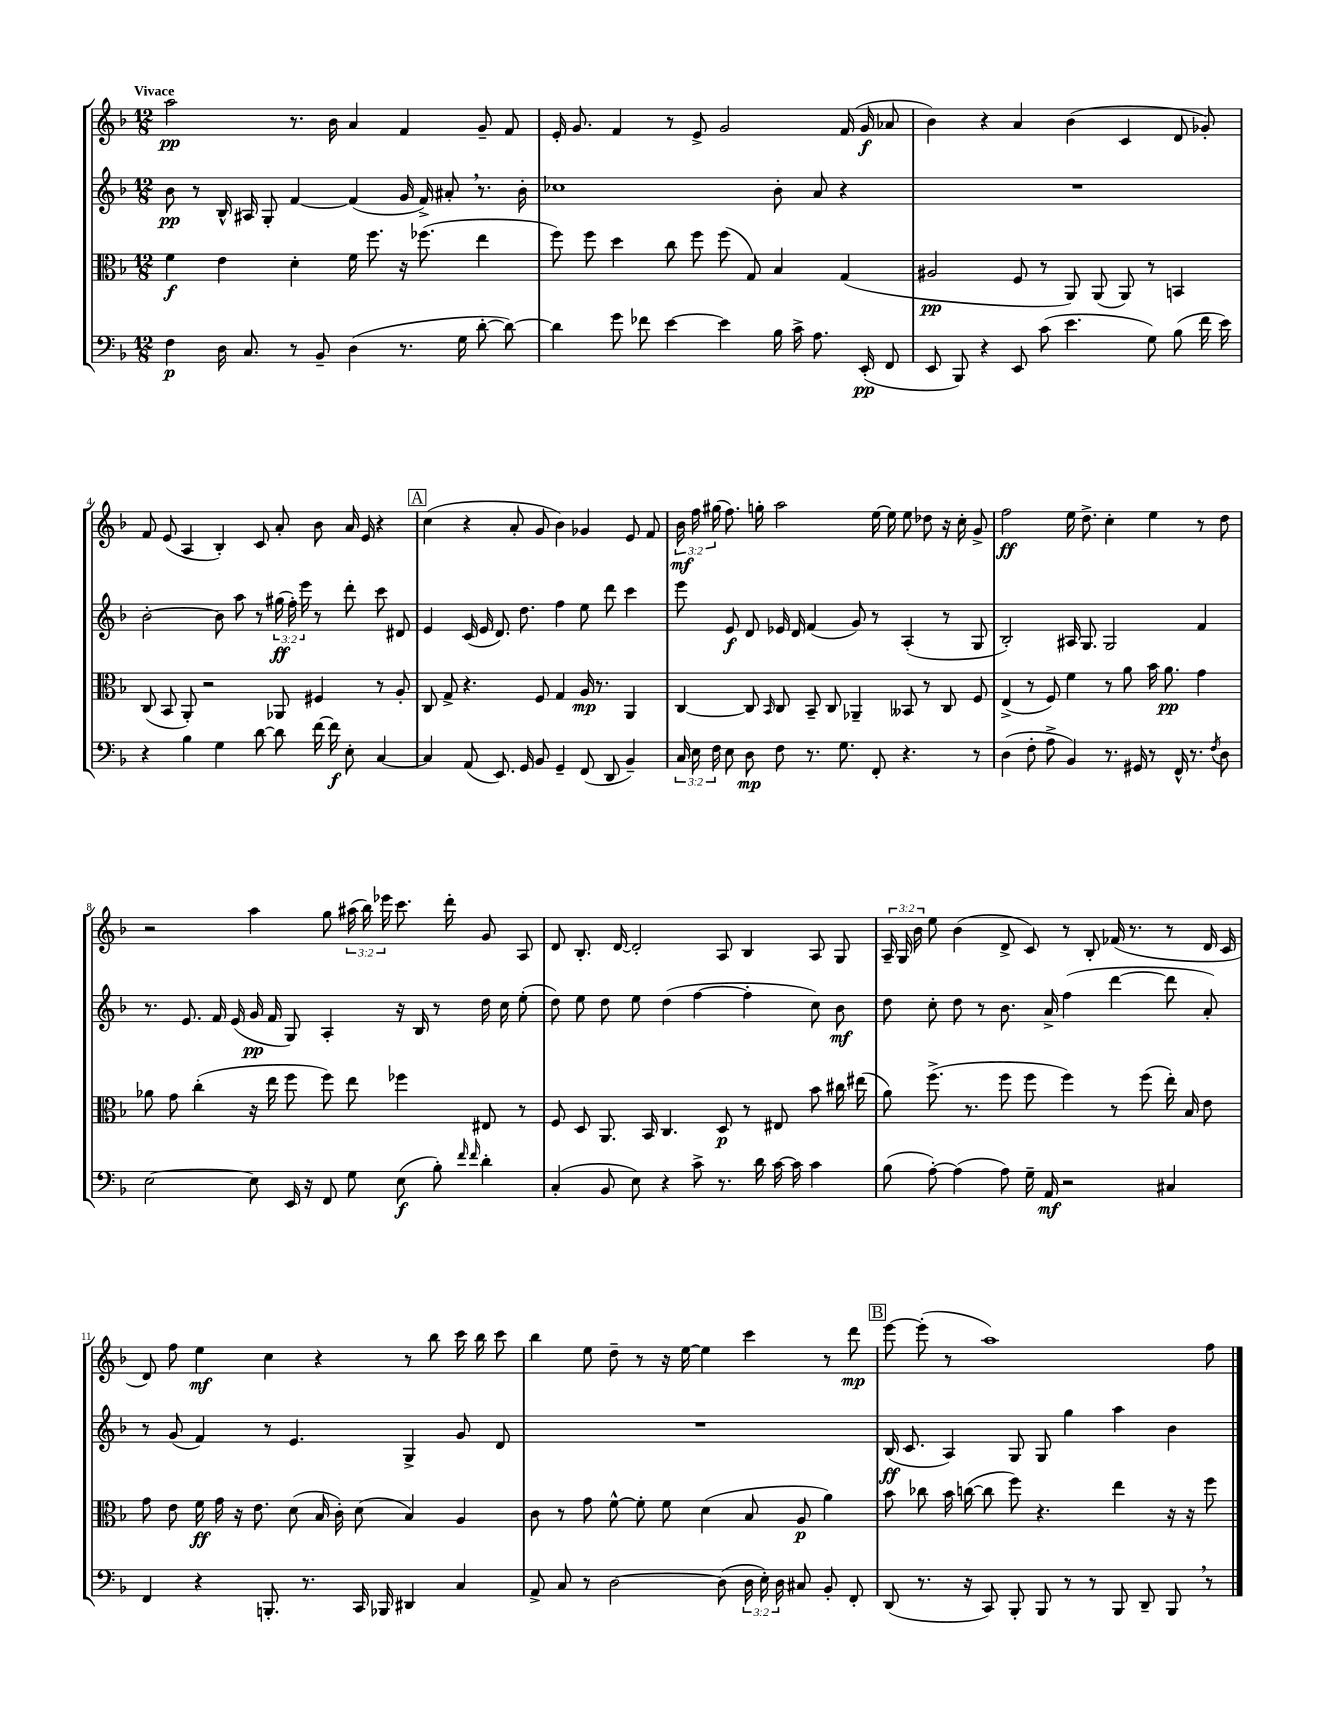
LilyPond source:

<<
\new StaffGroup <<
\new Staff = "s0" {
    \clef treble \key f \major \numericTimeSignature \time 12/8 \override Staff.TupletNumber.text = #tuplet-number::calc-fraction-text \tempo "Vivace"
    \autoBeamOff a''2\pp r8. bes'16 a'4 f'4 g'8-- f'8 |
    e'16-. g'8. f'4 r8 e'8-> g'2 f'16( g'16\f aes'8 |
    bes'4) r4 a'4 bes'4( c'4 d'8 ges'8-.) |
    f'8 e'8( a4 bes4-.) c'8 a'8-. bes'8 a'16 e'16 r4 |
    \mark \markup { \box "A" } c''4( r4 a'8-. g'8 bes'4) ges'4 e'8 f'8 |
    \tuplet 3/2 { bes'16\mf f''16 gis''16( } f''8.) g''16-. a''2 e''16~ e''16 e''8 des''8 r16 c''16-. g'8-> |
    f''2\ff e''16 d''8.-> c''4-. e''4 r8 d''8 |
    r2 a''4 g''8 \tuplet 3/2 { ais''16( bes''16) ees'''16 } c'''8. d'''16-. g'8 a8 |
    d'8 bes8.-. d'16~ d'2-. a8 bes4 a8 g8 |
    \tuplet 3/2 { a16-- g16 bes'16 } e''8 bes'4( d'8-> c'8) r8 bes8-. fes'16( r8. r8 d'16 c'16 |
    d'8) f''8 e''4\mf c''4 r4 r8 bes''8 c'''16 bes''16 c'''8 |
    bes''4 e''8 d''8-- r8 r16 e''16~ e''4 c'''4 r8 d'''8\mp |
    \mark \markup { \box "B" } e'''8~ e'''8-.( r8 a''1) f''8 \bar "|." |
}
\new Staff = "s1" {
    \clef treble \key f \major \numericTimeSignature \time 12/8 \override Staff.TupletNumber.text = #tuplet-number::calc-fraction-text
    \autoBeamOff bes'8\pp r8 bes16-^ ais16 g8-. f'4~ f'4( g'16 f'16->) ais'8-. \breathe r8. bes'16-. |
    ces''1 bes'8-. a'8 r4 |
    R1. |
    bes'2~-. bes'8 a''8 r8 \tuplet 3/2 { gis''16\ff( f''16-.) e'''16 } r8 d'''8-. c'''8 dis'8 |
    \mark \markup { \box "A" } e'4 c'16( e'16 d'8.) d''8. f''4 e''8 d'''8 c'''4 |
    e'''8 e'8\f d'8 ees'16 d'16 f'4( g'8) r8 a4-.( r8 g8 |
    bes2-.) ais16 g8. g2 f'4 |
    r8. e'8. f'16 e'16( g'16\pp f'16 g8) a4-. r16 bes16 r8 d''16 c''16 e''8-.( |
    d''8) e''8 d''8 e''8 d''4( f''4~ f''4-. c''8) bes'8\mf |
    d''8 c''8-. d''8 r8 bes'8. a'16-> f''4( d'''4~ d'''8 a'8-.) |
    r8 g'8( f'4) r8 e'4. g4-> g'8 d'8 |
    R1. |
    \mark \markup { \box "B" } bes16\ff( c'8. a4) g8 g8 g''4 a''4 bes'4 \bar "|." |
}
\new Staff = "s2" {
    \clef alto \key f \major \numericTimeSignature \time 12/8
    \autoBeamOff f'4\f e'4 d'4-. f'16 f''8. r16 fes''8.( e''4 |
    f''8) f''8 d''4 c''8 f''8 f''8( g8) bes4 g4( |
    ais2\pp f8 r8 a,8) a,8( a,8) r8 b,4 |
    c8( bes,8 a,8-.) r2 aes,8 fis4 r8 a8-. |
    \mark \markup { \box "A" } c8 g8-> r4. f8 g4 a16\mp r8. a,4 |
    c4~ c8 \grace { bes,16 } c8 bes,8-- c8 aes,4-- beses,8 r8 c8 f8 |
    e4->( r8 f8) f'4 r8 a'8 bes'16 a'8.\pp g'4 |
    aes'8 g'8 c''4-.( r16 e''16 f''8 f''8) e''8 fes''4 eis8 r8 |
    f8 d8 a,8. bes,16 c4. d8\p r8 eis8 bes'8 cis''16 eis''16( |
    a'8) f''8.->( r8. f''8 f''8 f''4) r8 f''8( e''16-.) bes16 e'8 |
    g'8 e'8 f'16\ff g'16 r16 e'8. d'8( bes16 c'16-.) d'8( bes4) a4 |
    c'8 r8 g'8 f'8~-^ f'8-. f'8 d'4( bes8 a8\p a'4) |
    \mark \markup { \box "B" } bes'8 ces''8 bes'16 c''16~( c''8 f''8) r4. e''4 r16 r16 f''8 \bar "|." |
}
\new Staff = "s3" {
    \clef bass \key f \major \numericTimeSignature \time 12/8 \override Staff.TupletNumber.text = #tuplet-number::calc-fraction-text
    \autoBeamOff f4\p d16 c8. r8 bes,8-- d4( r8. g16 d'8~-. d'8~) |
    d'4 g'8 fes'8 e'4~ e'4 bes16 c'16-> a8. e,16-.\pp( f,8 |
    e,8 bes,,8) r4 e,8 c'8( e'4. g8) bes8( f'16 e'16) |
    r4 bes4 g4 d'8~ d'8 f'16~ f'16\f e8-. c4~ |
    \mark \markup { \box "A" } c4 a,8( e,8.) g,16 bes,8 g,4-- f,8( d,8 bes,4--) |
    \tuplet 3/2 { c16 e16 f16 } e8 d8\mp f8 r8. g8. f,8-. r4. r8 |
    d4( f8-. a8-> bes,4) r8. gis,16 r8 f,16-^ r8. \acciaccatura { f8 } d8 |
    e2~ e8 e,16 r16 f,8 g8 e8\f( bes8-.) \grace { f'16 f'16 } d'4-. |
    c4-.( bes,8 e8) r4 c'8-> r8. d'16 c'16~ c'16 c'4 |
    bes8( a8~-.) a4( a8) g16-- a,16\mf r2 cis4 |
    f,4 r4 b,,8.-. r8. c,16 bes,,16 dis,4 c4 |
    a,8-> c8 r8 d2~ d8( \tuplet 3/2 { d16 e16-.) d16 } cis8 bes,8-. f,8-. |
    \mark \markup { \box "B" } d,8( r8. r16 c,8) bes,,8-. bes,,8 r8 r8 bes,,8 d,8-- bes,,8 \breathe r8 \bar "|." |
}
>>
>>
